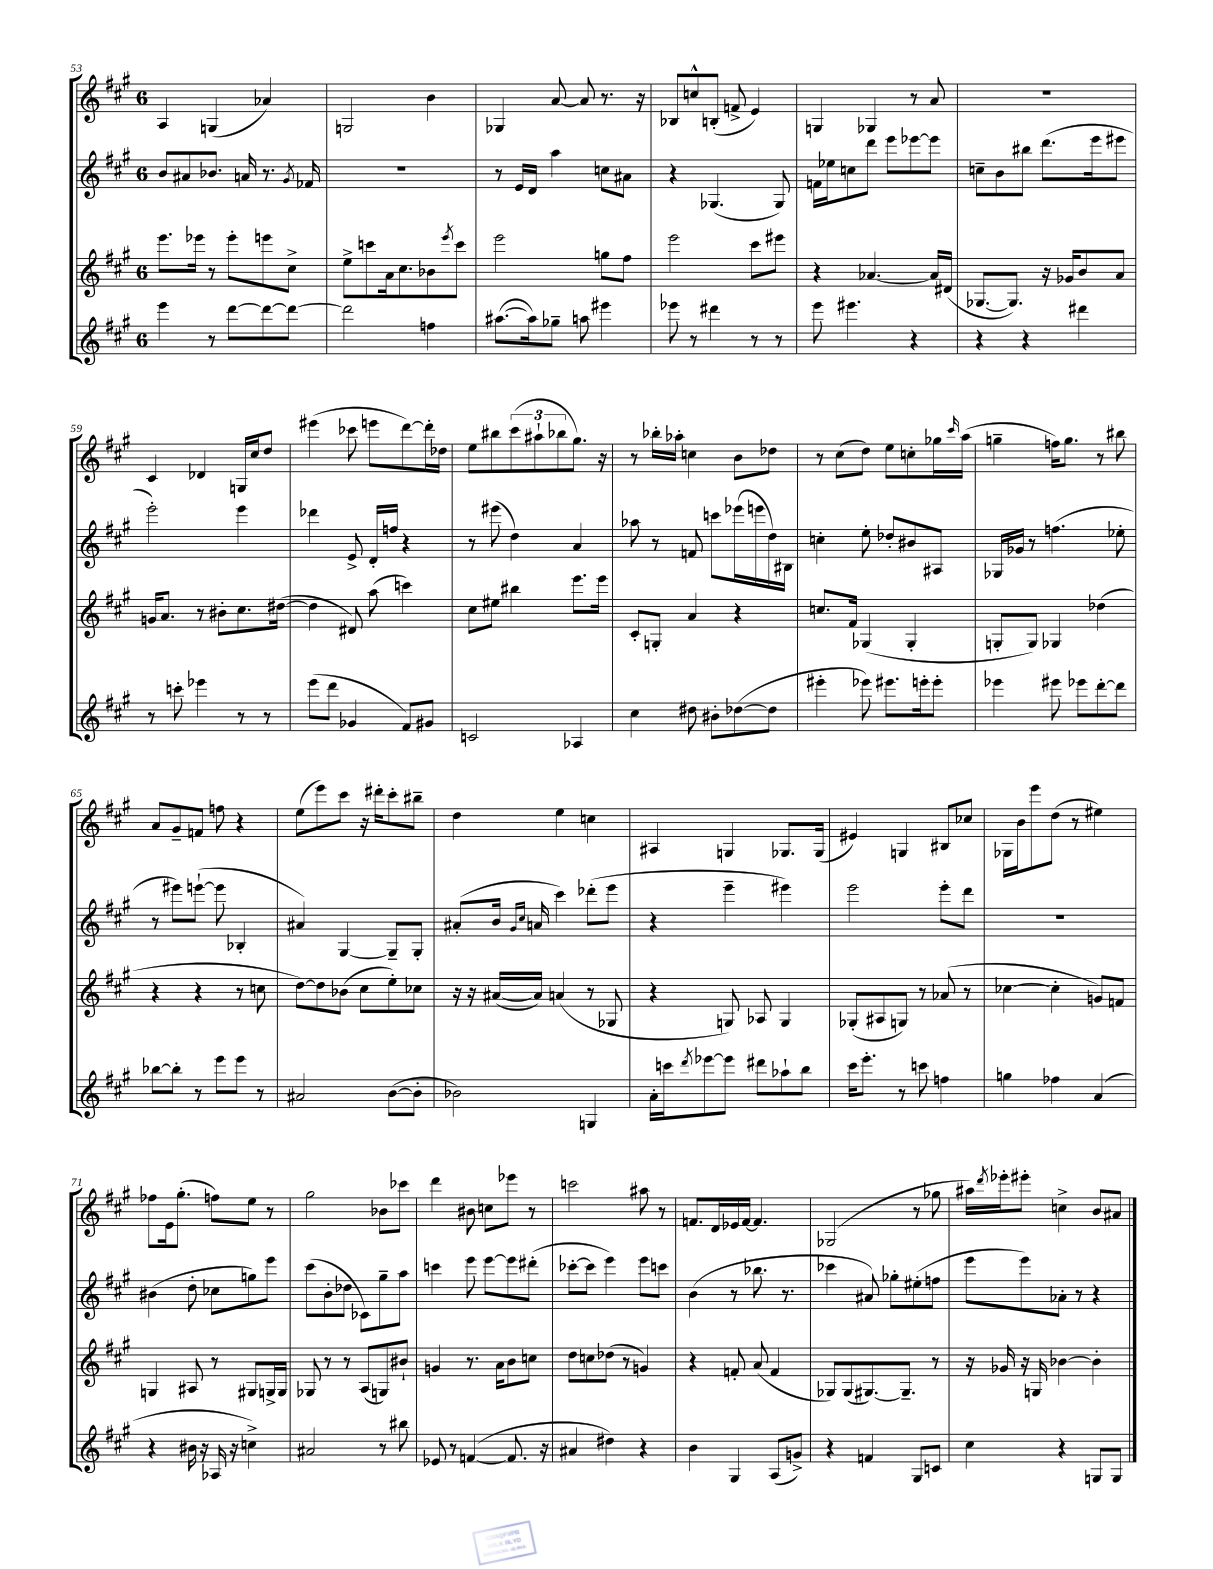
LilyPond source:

<<
\new StaffGroup <<
\new Staff = "s0" {
    \clef treble \key a \major \once \override Staff.TimeSignature.style = #'single-digit \time 6/8
    a4 g4( aes'4) |
    g2 b'4 |
    ges4 a'8~ a'8 r8. r16 |
    bes8 c''8-^ b8-.( f'8-> e'4) |
    g4 ges4 r8 a'8 |
    R2. |
    cis'4 des'4 g16 cis''16 d''8 |
    eis'''4( ces'''8 e'''8 d'''8~) d'''16-. des''16 |
    e''8 bis''8 \tuplet 3/2 { cis'''8( ais''8-! bes''8 } gis''8.) r16 |
    r8 bes''16-. aes''16-. c''4 b'8 des''8 |
    r8 cis''8( d''8) e''8 c''8-. ges''16 \grace { cis'''16 } a''16( |
    g''4-- f''16) g''8. r8 bis''8 |
    a'8 gis'8-- f'8 f''8 r4 |
    e''8( e'''8) cis'''8 r16 dis'''16-. cis'''8-. bis''8-- |
    d''4 e''4 c''4 |
    ais4 g4 ges8. ges16( |
    eis'4) g4 bis8 ces''8 |
    ges16 b'16 e'''8 d''8( r8 eis''4) |
    fes''8 e'16 gis''8.-.( f''8) e''8 r8 |
    gis''2 bes'8 ces'''8 |
    d'''4 bis'8 c''8 ees'''8 r8 |
    c'''2 ais''8 r8 |
    f'8. d'16 ees'16 f'16~ f'4. |
    ges2( r8 ges''8 |
    ais''16) \acciaccatura { d'''8 } ees'''16-. eis'''8-. c''4-> b'8 ais'8 \bar "|." |
}
\new Staff = "s1" {
    \clef treble \key a \major \once \override Staff.TimeSignature.style = #'single-digit \time 6/8
    b'8 ais'8 bes'8. a'16 r8. \acciaccatura { gis'8 } fes'16 |
    R2. |
    r8 e'16 d'16 a''4 c''8 ais'8 |
    r4 ges4.( ges8) |
    f'16 ees''16 c''8 d'''8 e'''8 ees'''8~ ees'''8 |
    c''8-- b'8 bis''8 d'''8.( e'''16 eis'''8 |
    e'''2-.) e'''4 |
    des'''4 e'8-> d'16-. f''16 r4 |
    r8 eis'''8( d''4) a'4 |
    aes''8 r8 f'8 c'''8 ees'''16( e'''16 d''16) bis16 |
    c''4-. e''8-. des''8-. bis'8 ais8 |
    ges16 ges'16 r8 f''4.( ees''8-. |
    r8 eis'''8) e'''8~-!( e'''8 bes4-. |
    ais'4) gis4~ gis8-- gis8-. |
    ais'8-.( b'16 \grace { gis'16 cis''16 } a'16 cis'''4) des'''8-.( e'''8 |
    r4 e'''4-- eis'''4) |
    e'''2 e'''8-. d'''8 |
    R2. |
    bis'4( d''8-. ces''8 g''8) e'''8 |
    cis'''8( b'8-. des''8 ces'8) gis''8-- a''8 |
    c'''4 e'''8 e'''8~ e'''8 dis'''8-.( |
    ces'''8~-. ces'''8 e'''4) e'''8 c'''8 |
    b'4( r8 bes''8. r8. |
    ces'''4 ais'8) ges''8-. eis''8-.( f''8 |
    e'''8 e'''8) aes'8-. r8 r4 \bar "|." |
}
\new Staff = "s2" {
    \clef treble \key a \major \once \override Staff.TimeSignature.style = #'single-digit \time 6/8
    e'''8. ees'''16 r8 ees'''8-. e'''8 cis''8-> |
    e''8-> c'''8 a'16 cis''8. bes'8 \acciaccatura { e'''8 } c'''8 |
    e'''2 g''8 fis''8 |
    e'''2 cis'''8 eis'''8 |
    r4 aes'4.~ aes'16 dis'16( |
    ges8.~ ges8.) r16 ges'16 b'8 a'8 |
    g'16 a'8. r8 bis'8-. cis''8. dis''16~( |
    dis''4 dis'8) a''8( c'''4) |
    cis''8 eis''8 bis''4 e'''8. e'''16 |
    cis'8-. g8-. a'4 r4 |
    c''8. fis'16 ges4( ges4-. |
    g8-. g8) ges4 des''4( |
    r4 r4 r8 c''8 |
    d''8~) d''8 bes'8( cis''8 e''8-.) ces''8 |
    r16 r16 ais'16~( ais'16) a'4( r8 ges8 |
    r4 g8) aes8 g4 |
    ges8-.( ais8 g8) r8 aes'8( r8 |
    ces''4~ ces''4-. g'8) f'8 |
    g4 ais8 r8 gis8 g16-> g16 |
    ges8 r8 r8 a8( g8) bis'8-! |
    g'4 r8. a'16 b'8 c''8 |
    d''8 c''8 des''8( r8 g'4) |
    r4 f'8-. a'8( f'4 |
    ges8) ges8( gis8.~) gis8.-- r8 |
    r16 ges'16 r16 g16 bes'4~ bes'4-. \bar "|." |
}
\new Staff = "s3" {
    \clef treble \key a \major \once \override Staff.TimeSignature.style = #'single-digit \time 6/8
    e'''4 r8 d'''8~ d'''8~ d'''8~ |
    d'''2 f''4 |
    ais''8.~( ais''16) ges''8-- a''8 eis'''4 |
    ees'''8 r8 dis'''4 r8 r8 |
    e'''8 eis'''4. r4 |
    r4 r4 dis'''4 |
    r8 c'''8-. ees'''4 r8 r8 |
    e'''8( d'''8 ges'4 fis'8) gis'8 |
    c'2 aes4 |
    cis''4 dis''8 bis'8-. des''8~( des''8 |
    eis'''4-. ees'''8) eis'''8. e'''16-. e'''8-. |
    ees'''4 eis'''8 ees'''8 d'''8~-. d'''8 |
    bes''8~ bes''8-. r8 e'''8 e'''8 r8 |
    ais'2 b'8~( b'8-. |
    bes'2) g4 |
    a'16-. c'''16 \acciaccatura { d'''8 } ees'''8~ ees'''8 dis'''8 aes''8-! b''8 |
    cis'''16 e'''8.-. r8 c'''8 f''4 |
    g''4 fes''4 a'4( |
    r4 bis'16 r16 aes16 r16 c''4->) |
    ais'2 r8 bis''8 |
    ees'8 r8 f'4~( f'8. r16 |
    ais'4 dis''4) r4 |
    b'4 gis4 a8( g'8->) |
    r4 f'4 gis8 c'8 |
    cis''4 r4 g8 g8 \bar "|." |
}
>>
>>
\layout { \context { \Score currentBarNumber = #53 } }
